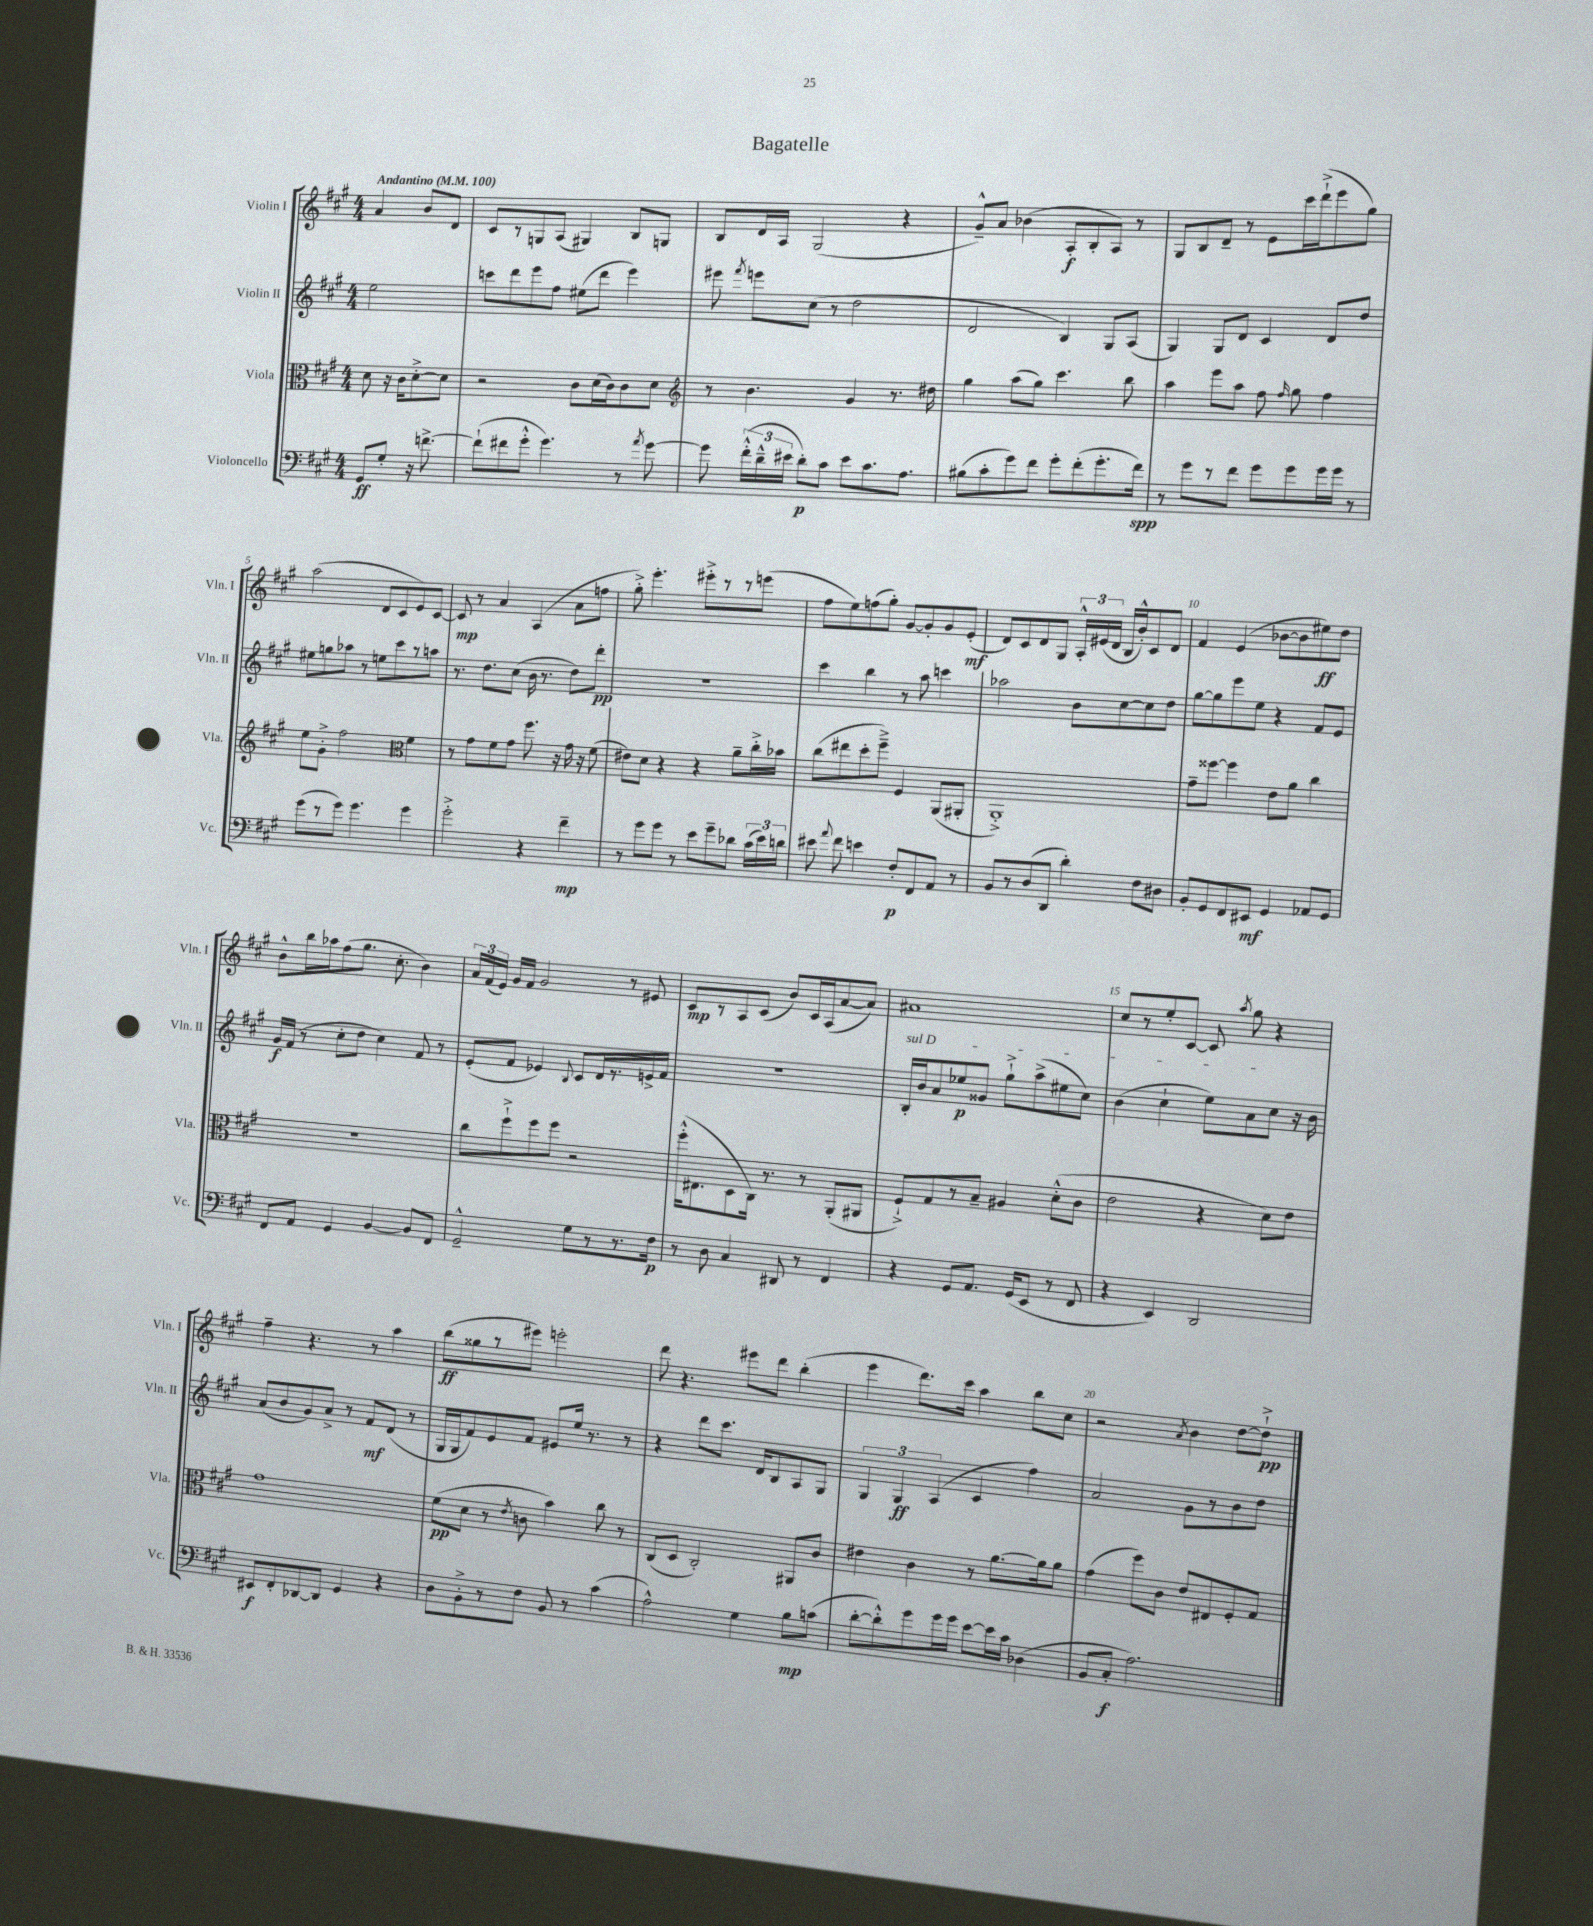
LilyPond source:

\header { title = "Bagatelle" }
<<
\new StaffGroup <<
\new Staff = "s0" \with { instrumentName = "Violin I" shortInstrumentName = "Vln. I" } {
    \clef treble \key a \major \numericTimeSignature \time 4/4 \partial 2 \tempo "Andantino" 4 = 100
    \autoBeamOff a'4 b'8[ d'8] |
    cis'8[ r8 g8 a8]( gis4) b8[ g8] |
    b8[ d'16 a16] gis2( r4 |
    gis'8[---^) a'8] bes'4( a8[-.\f b8-. a8]) r8 |
    gis8[ b8 d'8]-- r8 e'8[ cis'''16 d'''16-!->( e'''8 gis''8]) |
    a''2( d'8[ cis'8 e'8) cis'8]~ |
    cis'8\mp r8 a'4 a4( a'8[ f''8] |
    gis''8-.->) e'''4.-. eis'''8[-.-> r8 r8 e'''8]( |
    fis''8[ e''8) f''8( gis''8]-.) gis'8[~ gis'8-. gis'8 e'8]-.\mf( |
    d'8[) cis'8 d'8 gis8] \tuplet 3/2 { a16[-.-^ eis'16( d'16] } b16[ b'16-.-^) cis'8 d'8] |
    fis'4 e'4( bes'8[~ bes'8 eis''8\ff) d''8] |
    b'8[-^ b''16 aes''16 fis''8( gis''8.] cis''8.-. b'4) |
    \tuplet 3/2 { a'16[ fis'16( e'16]) } gis'16[ fis'16] gis'2 r8 eis'8 |
    cis'8[\mp r8 a8 cis'8]( b'8[) cis'16 a16( a'8~ a'8]) |
    ais'1 |
    cis''8[ r8 e''8-. cis'8]~ cis'8 \acciaccatura { a''8 } gis''8 r4 |
    fis''4-- r4. r8 a''4 |
    b''8[\ff( gisis''8 r8 eis'''8]) e'''2-. |
    d'''8 r4. eis'''8[ d'''8] b''4-.( |
    e'''4 d'''8.[) cis'''16] a''4 b''8[ cis''8] |
    r2 \acciaccatura { a'8 } b'4 d''8[~ d''8]-!->\pp \bar "|." |
}
\new Staff = "s1" \with { instrumentName = "Violin II" shortInstrumentName = "Vln. II" } {
    \clef treble \key a \major \numericTimeSignature \time 4/4 \partial 2
    \autoBeamOff e''2 |
    c'''8[ d'''8 e'''8 fis''8] eis''8[( d'''8] e'''4) |
    eis'''8 \acciaccatura { fis'''8 } e'''8[ cis''8]( r8 d''2 |
    d'2 b4) gis8[ a8]( |
    gis4) gis8[ d'8] cis'4 d'8[ d''8] |
    eis''8[ g''8 aes''8] r8 e''8[ cis'''8 r8 a''8] |
    r8. d''8.[ cis''8]( b'16 r8. d''8[) d'''8]-.\pp |
    R1 |
    cis'''4 b''4 r8 a''8 c'''4 |
    aes''2 b'8[ cis''8~ cis''8 d''8] |
    gis''8[~ gis''8 e'''8 e''8] r4 fis'8[ e'8] |
    gis'16[\f fis'16]( r8 cis''8[-. d''8] cis''4) fis'8 r8 |
    e'8[-.( fis'8] ees'4) \appoggiatura { b8 } cis'8[ d'16 r8. e'16-> fis'16] |
    r1 |
    \once \override TextSpanner.bound-details.left.text = \markup { \italic "sul D" } b16[-.\startTextSpan b'16 a'8 ees''8\p gisis'8] gis''8[-!-> a''8->( eis''8 cis''8]) |
    b'4( cis''4-! e''8[) a'8 cis''8]\stopTextSpan r16 b'16 |
    a'8[( b'8 gis'8) a'8]-> r8 fis'8[\mf d'8]( r8 |
    gis16[ gis16 fis'8) e'8 fis'8] eis'8[ e''16] r8. r8 |
    r4 d'''8[ cis'''8.] d'16[ b8 a8 gis8] |
    \tuplet 3/2 { gis4 gis4\ff a4( } cis'4 fis''4) |
    a'2 gis'8[ r8 b'8 d''8] \bar "|." |
}
\new Staff = "s2" \with { instrumentName = "Viola" shortInstrumentName = "Vla." } {
    \clef alto \key a \major \numericTimeSignature \time 4/4 \partial 2
    \autoBeamOff d'8 r16 cis'16[ d'8~-.-> d'8] |
    r2 cis'8[ d'16( cis'16) cis'8 d'8] |
    \clef treble r8 b'4. gis'4 r8. dis''16 |
    gis''4 a''8[( gis''8]) cis'''4. b''8 |
    a''4 e'''8[ a''8] fis''8 \grace { fis''16 } gis''8 fis''4 |
    e''8[ gis'8]-.-> fis''2 \clef alto fis'4 |
    r8 gis'8[ fis'8 gis'8] fis''8. r16 gis'16 r16 fis'8( |
    eis'8[) d'8] r4 r4 a'8[-- cis''16-.-> bes'16] |
    cis''8[( eis''8 d''8-. fis''8]--->) fis4 a,8[( ais,8]-. |
    a,1-.->) |
    gis'8[-- fisis''8]~ fisis''4 e'8[ a'8] cis''4 |
    R1 |
    cis''8[ fis''8-!-> fis''8 fis''8] r2 |
    fis''16[-.-^( eis8. d8 cis16]) r8. r8 a,8[-.( ais,8] |
    fis8[-!->) gis8 r8 b8]-- ais4 d'8[-.-^( cis'8] |
    e'2 r4 d'8[) e'8] |
    gis'1 |
    fis'8[\pp( d'8] r8 \acciaccatura { e'8 } c'8 b'4) cis''8 r8 |
    cis8[( d8] cis2-.) ais,8[ cis'8] |
    eis'4 cis'4 r8 a'8.[~ a'16 a'8] |
    gis'4( fis''8[) cis'8] e'8[ eis8 fis8-. gis8] \bar "|." |
}
\new Staff = "s3" \with { instrumentName = "Violoncello" shortInstrumentName = "Vc." } {
    \clef bass \key a \major \numericTimeSignature \time 4/4 \partial 2
    \autoBeamOff gis,8[\ff gis8]-. r16 f'8.~-> |
    f'8[-!( fis'8 gis'8]-.-^ gis'4.) r8 \acciaccatura { a'8 } gis'8~ |
    gis'8 \tuplet 3/2 { fis'16[-.-^( d'16---^ eis'16] } d'8[-.\p) cis'8] eis'8[ cis'8. a8.] |
    bis8[( cis'8-. gis'8) fis'8] gis'8[-. fis'8-.( gis'8.-. fis'16]\spp) |
    r8 gis'8[ r8 fis'8] gis'8[ gis'8 gis'16 gis'16] r8 |
    gis'8[( r8 gis'8]) gis'4. gis'4 |
    gis'2-.-> r4 fis'4--\mp |
    r8 gis'8[ gis'8] r8 e'8[ gis'8-- des'8] \tuplet 3/2 { cis'16[( e'16) d'16] } |
    eis'8 \appoggiatura { a'8 } fis'8 e'4 fis8[-.\p fis,8 a,8] r8 |
    b,8[ r8 d8( d,8] d'4-.) fis8[ dis8] |
    b,8[-. gis,8 fis,8 eis,8]\mf gis,4 aes,8[ gis,8] |
    fis,8[ a,8] gis,4 b,4~ b,8[ fis,8] |
    gis,2---^ gis8[ r8 r8. fis16]\p |
    r8 d8 cis4 dis,8 r8 fis,4 |
    r4 gis,8[ a,8.] gis,16[( e,8] r8 fis,8 |
    r4 e,4) d,2 |
    eis,8[\f fis,8-. des,8~ des,8] gis,4 r4 |
    d8[ b,8-.-> r8 fis8] b,8 r8 cis'4( |
    a2-^) gis4 b8[\mp c'8]( |
    d'8[~-. d'8-.-^) gis'8 gis'16 gis'16] e'8[~ e'16 cis'16] des4( |
    b,8[ cis8]-.\f a2.) \bar "|." |
}
>>
>>
\layout { \context { \Score \override BarNumber.break-visibility = ##(#f #t #t) barNumberVisibility = #(every-nth-bar-number-visible 5) } }
